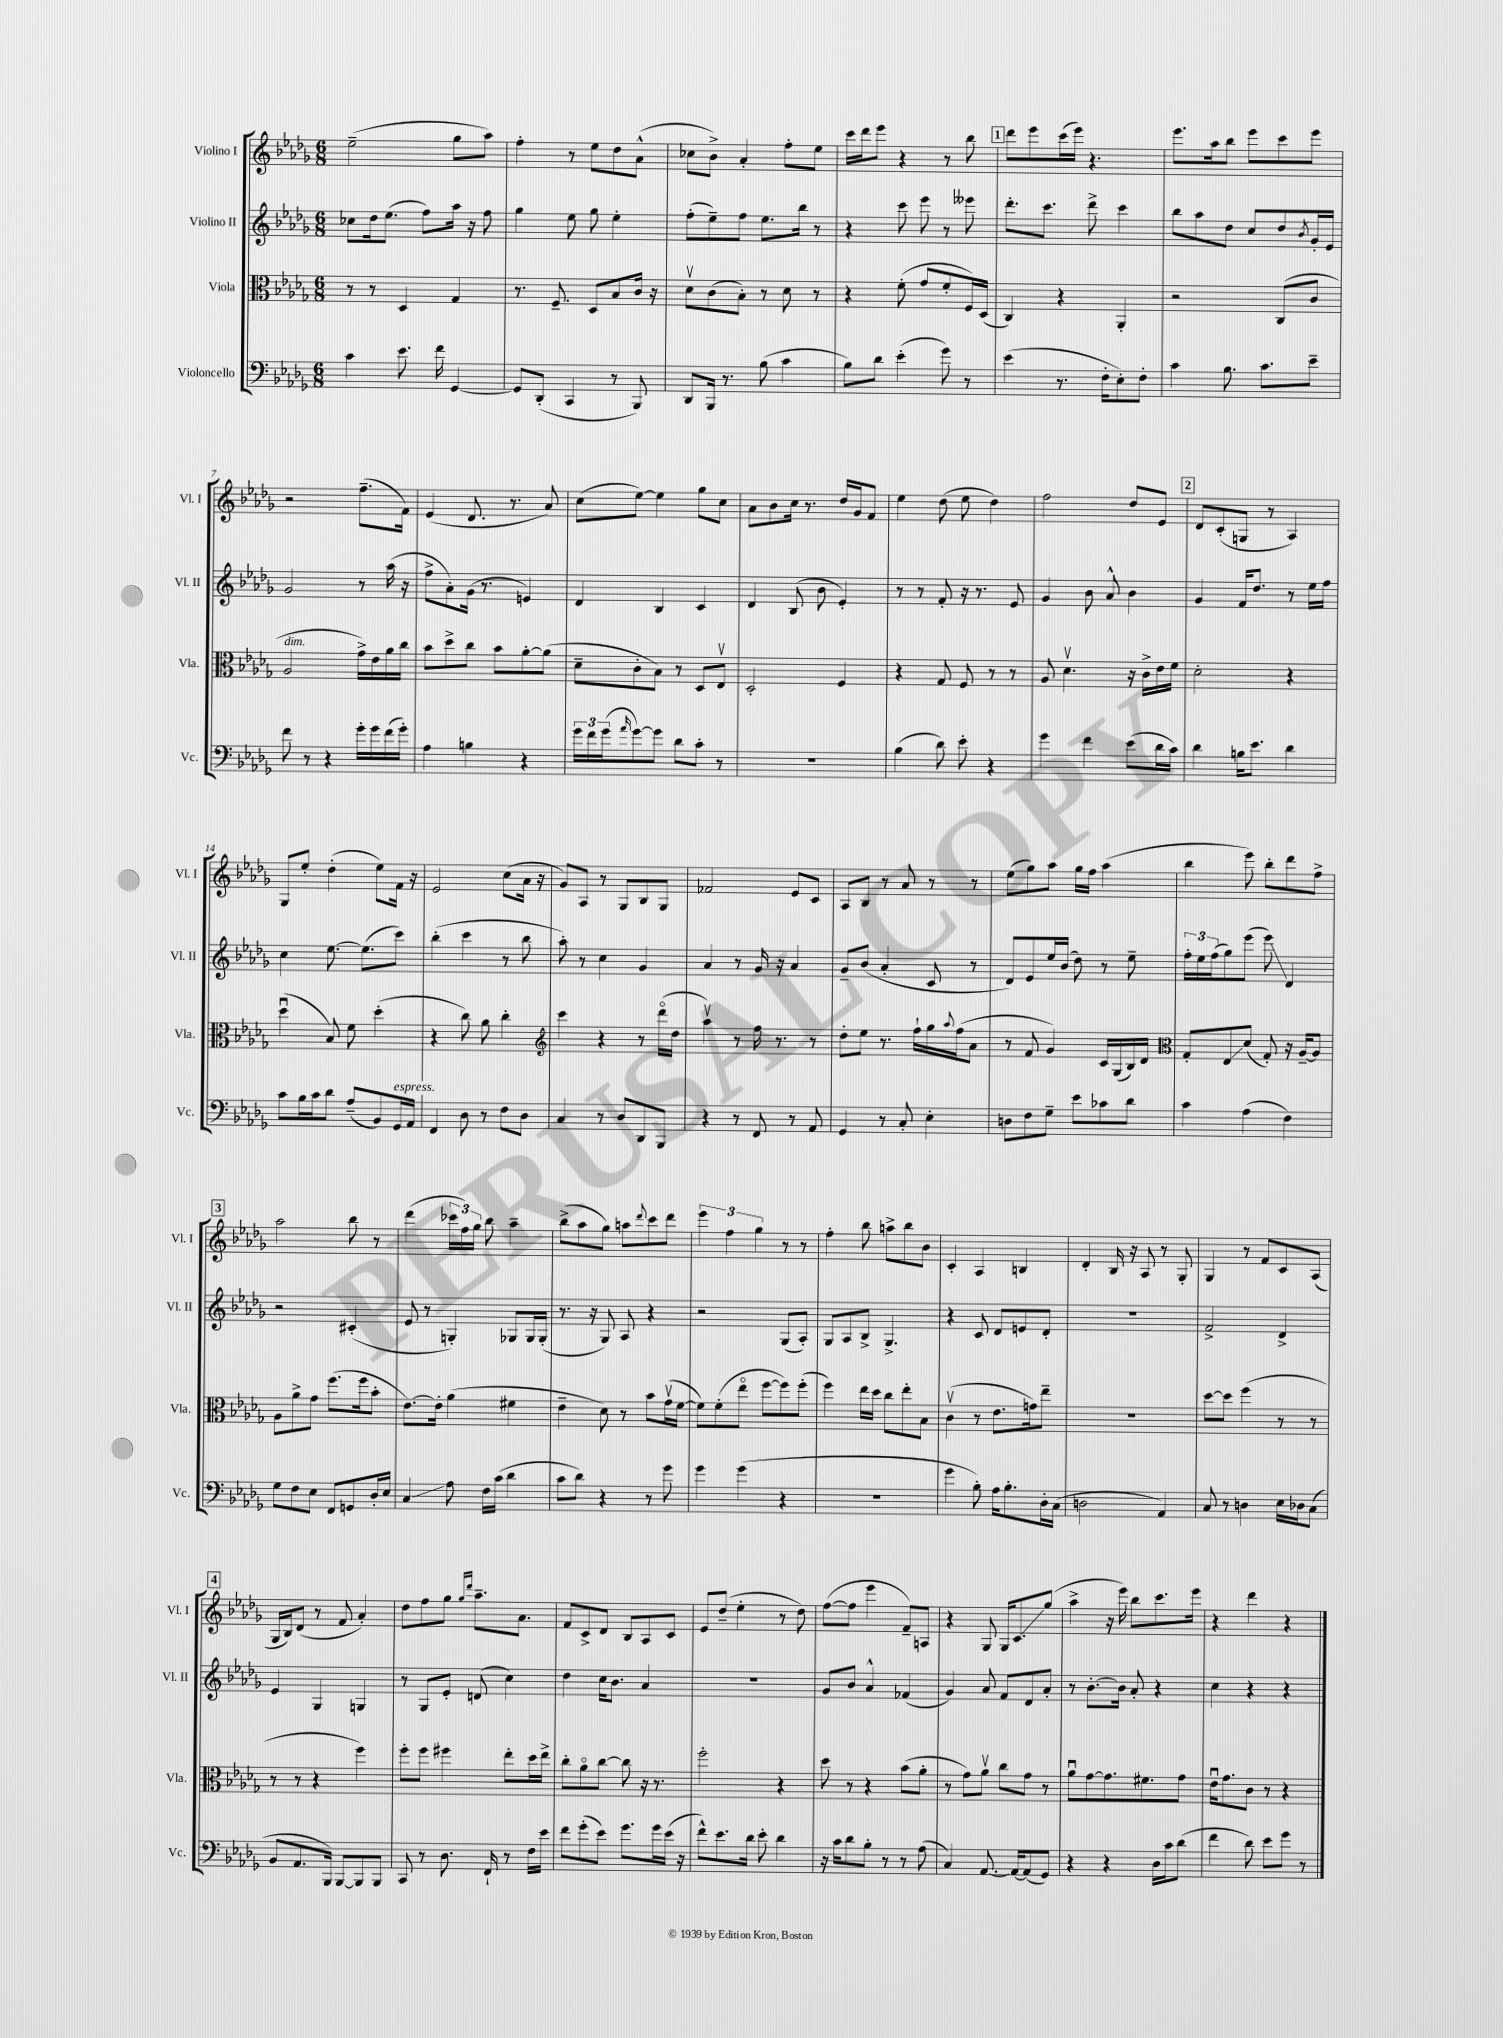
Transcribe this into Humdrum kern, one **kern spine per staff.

**kern	**kern	**kern	**kern
*staff4	*staff3	*staff2	*staff1
*clefF4	*clefC3	*clefG2	*clefG2
*k[b-e-a-d-g-]	*k[b-e-a-d-g-]	*k[b-e-a-d-g-]	*k[b-e-a-d-g-]
*M6/8	*M6/8	*M6/8	*M6/8
4c	8r	8cc-	(2ee-~
.	8r	16dd-	.
.	.	(8.ee-	.
8.e-	4D-	.	.
.	.	8ff)	.
16f	.	.	.
[4GG-	4G-	16aa-	8gg-
.	.	16r	.
.	.	8ff	8aa-)
=	=	=	=
8GG-]	8.r	4gg-	4ff'
(8DD-'	.	.	.
.	8.F~	.	.
4CC	.	8ee-	8r
.	8D-	8gg-	8ee-
8r	8B-	4ee-'	8dd-
8BBB-)	16c	.	(8a-^^
.	16r	.	.
=	=	=	=
8DD-	8d-v	(8ff'	8cc-
16BBB-	(8c	8ee-~)	8b-^)
8.r	.	.	.
.	8B-')	8ff	4a-'
(8B-	8r	8.ee-	.
4c	8d-	.	8ff'
.	.	16bb-	.
.	8r	8r	8ee-
=	=	=	=
8B-)	4r	4r	16ccc
.	.	.	16ddd-
8d-	.	.	8eee-
(4e-'	(8f'	8ccc	4r
.	8g-	8eee-	.
8g-)	8f'	8r	8r
8r	16F)	8eee--	8bb-
.	(16D-	.	.
=	=	=	=
(4e-	4C)	8.ddd-'	8ddd-
.	.	.	8eee-
.	.	8.ccc	.
8.r	4r	.	(16ccc
.	.	.	16eee-)
.	.	8ddd-^	4.r
16F'	.	.	.
8E-')	4AA-'	4ccc	.
8F'	.	.	.
=	=	=	=
4c	2r	8bb-	8.eee-
.	.	8aa-	.
.	.	.	16aa-
8.B-	.	8dd-	8bb-
.	.	8cc	8eee-
8.c	.	.	.
.	(8C	8dd-	8ccc
.	.	8qb-	.
8e-~	8c	16g-'	8eee-
.	.	16e-	.
=	=	=	=
8f	2A-	2g-	2r
8r	.	.	.
4r	.	.	.
16g-'	16g-^)	8r	(8.ff~
16g-	16e-	.	.
(16f	16a-	(16aa-	.
16g-')	16cc	16r	16f)
=	=	=	=
4A-	8b-	8ff^	(4e-
.	8dd-^	8a-')	.
4B	8cc	(16g-	8.d-
.	.	8.r	.
.	8b-	.	.
.	.	.	8.r
4r	[8a-'	4e)	.
.	(8a-]	.	8a-)
=	=	=	=
24g-	8d-~	4d-	(8cc
24f	.	.	.
(24g-	.	.	.
16qqa-	.	.	.
[8g-)	8c'	.	[8ee-)
8g-]	8B-)	4B-	4ee-]
8d-	8r	.	.
8c'	8D-	4c	8gg-
8r	8E-v	.	8cc
=	=	=	=
2.r	2D-'	4d-	8a-
.	.	.	8b-
.	.	(8B-	16cc
.	.	.	8.r
.	.	8b-	.
.	4F	4e-')	16dd-
.	.	.	16g-
.	.	.	8f
=	=	=	=
(4B-	4r	8r	4ee-
.	.	8r	.
8d-)	8G-	8f'	(8dd-
8e-'	8F	16r	8ee-
.	.	8.r	.
4r	8r	.	4dd-)
.	8r	8e-	.
=	=	=	=
4g-	8A-	4g-	2ff
.	4.d-v	.	.
4f	.	8b-	.
.	.	8a-^^	.
(8e-	16r	4b-	8dd-
.	16c^	.	.
16d-	16e-	.	8e-
16c)	16f	.	.
=	=	=	=
4d-	2d-'	4g-	8d-
.	.	.	(8c'
16B	.	16f	8G
8.e-	.	8.dd-	.
.	.	.	8r
4d-	4r	8r	4A-)
.	.	16ee-	.
.	.	16ff	.
=	=	=	=
8c	(4dd-u	4cc	8G-
16B-	.	.	8ee-'
16c	.	.	.
8d-	8B-)	[8.ee-	(4dd-'
(8A-~	8f	.	.
.	.	(8.ee-]	.
8BB-)	(4dd-'	.	8ee-)
16GG-	.	8ccc)	16f
16AA-	.	.	16r
=	=	=	=
4FF	4r	(4bb-'	2e-
8D-	8cc)	4ccc	.
8r	8a-	.	.
8F	4cc'	8r	(8cc
8D-	.	8bb-	16a-
.	.	.	16r
=	=	=	=
*	*clefG2	*	*
4C	4ccc	8aa-')	8g-)
.	.	8r	8A-
8r	4r	4cc	8r
8D-	.	.	8G-
8DD-	8r	4g-	8B-
8BBB-	(16ddd-o	.	8G-
.	16dd-	.	.
=	=	=	=
4r	4aa-v)	4a-	2f-
8r	8r	8r	.
8FF	16ff	16g-	.
.	8.r	16r	.
8r	.	4a-	8e-
8AA-	8r	.	8c
=	=	=	=
4GG-	8dd-'	8g-~	8A-
.	8ee-	(8b-	8B-
8r	8.r	4a-'	8r
8C'	.	.	8a-
.	16ff`	.	.
4E-'	16gg-	8c	8r
.	8qqaa-	.	.
.	(16ff	.	.
.	8a-	8r	8r
=	=	=	=
8D	8r	8d-)	(8ee-
8F	8f	8e-	8gg-)
8G-~	4g-)	16ee-	8aa-
.	.	(16b-	.
8e-	.	8dd-)	16gg-
.	.	.	16ff
8c-	16c	8r	(4aa-
.	(16G-	.	.
8d-	16B-)	8ee-~	.
.	16d-	.	.
=	=	=	=
*	*clefC3	*	*
4c	8G-'	24ff'	4bb-
.	.	24ee-	.
.	.	(24ff	.
.	8E-	8gg-)	.
(4A-	(8d-	(8eee-	8eee-)
.	8G-')	8eee-)	8bb-'
4F)	16r	4d-	8ddd-
.	[16A-~	.	.
.	8A-]	.	8ff^
=	=	=	=
8G-	8A-	2r	2aa-
8F	8a-^	.	.
8E-	8g-	.	.
8FF	(8.ff	.	.
8GG	.	(4c#'	8bb-
.	16ff	.	.
16D-'	8b-'	.	8r
16E-	.	.	.
=	=	=	=
4C	[8.e-)	8e-	(4ddd-
.	.	8r	.
.	16e-']	.	.
8A-	(4a-	4G')	24ccc-
.	.	.	24ff)
.	.	.	24gg-
16F	.	.	8bb-
(16c	.	.	.
4d-	4f#	8G-	4aa-~
.	.	16G-	.
.	.	(16G-'	.
=	=	=	=
8c	4e-~	8.r	(8bb-^
8d-)	.	.	8aa-
.	.	16r	.
4r	8d-)	8G-)	8gg-)
.	8r	8A-	8aa
.	.	.	8qqddd-
8r	8b-	4r	8ccc
8g-	(16g-v	.	8ddd-
.	[16f	.	.
=	=	=	=
4g-	8f])	2r	6eee-
.	(8f'	.	.
.	.	.	6ff
(4g-	8ee-o	.	.
.	.	.	6gg-
.	[8ff	.	.
4r	8ff])	(8G-	8r
.	(8ff'	8A-')	8r
=	=	=	=
2.r	4ff)	8G-	4ff'
.	.	8A-	.
.	16ee-	8B-^	8bb-
.	16dd-	.	.
.	8cc	4.G-^	8aa^
.	8ee-'	.	8bb-
.	8B-	.	8b-
=	=	=	=
4g-	(4cv	4r	4c'
8B-')	8r	8c	4A-
16A-	8.e-	8d-	.
8.B-'	.	.	.
.	.	8e	4B
.	16g)	.	.
16D-'	8ee-~	8d-'	.
(16C	.	.	.
=	=	=	=
2D	2.r	2.r	4d-'
.	.	.	16B-
.	.	.	16r
.	.	.	8A-
4AA-)	.	.	8r
.	.	.	8G-'
=	=	=	=
8C	[8dd-	2f^	4G-
8r	8dd-]	.	.
4D	(4ff	.	8r
.	.	.	8f
16E-	8r	4d-^	8c
16D-	.	.	.
(8C	8r	.	(8A-
=	=	=	=
8BB-	8r	4e-	16G-
.	.	.	16B-)
8.AA-	8r	.	(8d-
.	4r	4G-	8r
16BBB-)	.	.	.
[8BBB-	.	.	8f
8BBB-]	4ff)	4G	4a-')
8BBB-	.	.	.
=	=	=	=
8CC	8ff'	8r	8dd-
8r	8ff	8G-	8ff
8.D-	4ff#	8e-'	8gg-
.	.	.	16qqgg-
.	.	.	16qqddd-
.	.	(8d	8.aa-~
16FF`	.	.	.
8r	8ee-'	4cc)	.
.	.	.	8.a-
16F	16dd-	.	.
16e-	16ee-^	.	.
=	=	=	=
8f	8cc'	4dd-	8f
(8g-'	8a-o	.	8c^
8e-)	[8cc	16cc	8d-
.	.	8.b-	.
8.g-	8cc]	.	8B-
.	16r	4a-	8A-
16g-	8.r	.	.
(16e-	.	.	8c
16r	.	.	.
=	=	=	=
8f^^)	2ff'	2.r	8e-
8.e-	.	.	(8dd-~
.	.	.	4ee-'
16d-	.	.	.
8e-'	.	.	.
4d-	4r	.	8r
.	.	.	8dd-)
=	=	=	=
16r	8dd-	8g-	([8ff
16c	.	.	.
8d-	8r	8b-	8ff]
8B-'	4r	4a-^^	4eee-
8r	.	.	.
8r	(8b-	(4f-	8f~)
(8A-	8a-'	.	8A
=	=	=	=
4C)	8r	4g-)	4r
.	8g-)	.	.
[8.AA-	8a-v	8a-	8G-
.	8cc	8f	16G-
16AA-_	.	.	8.c
(8AA-]	8g-	8d-	.
8GG-)	8r	8a-'	(8gg-
=	=	=	=
4r	8a-u	8r	4aa-^
.	[8g-	[8.b-'	.
4r	8.g-]	.	16r
.	.	16b-]	16eee-)
.	.	8a-'	8bb-
.	8.f#	.	.
16D-	.	4r	8.ccc
16c	.	.	.
(8d-	8g-	.	.
.	.	.	16eee-
=	=	=	=
4f	16e-u	4cc	4r
.	8.g-	.	.
8d-)	8c	4r	4ddd-
8e-	8r	.	.
8g-	4r	4r	4r
8r	.	.	.
==	==	==	==
*-	*-	*-	*-
